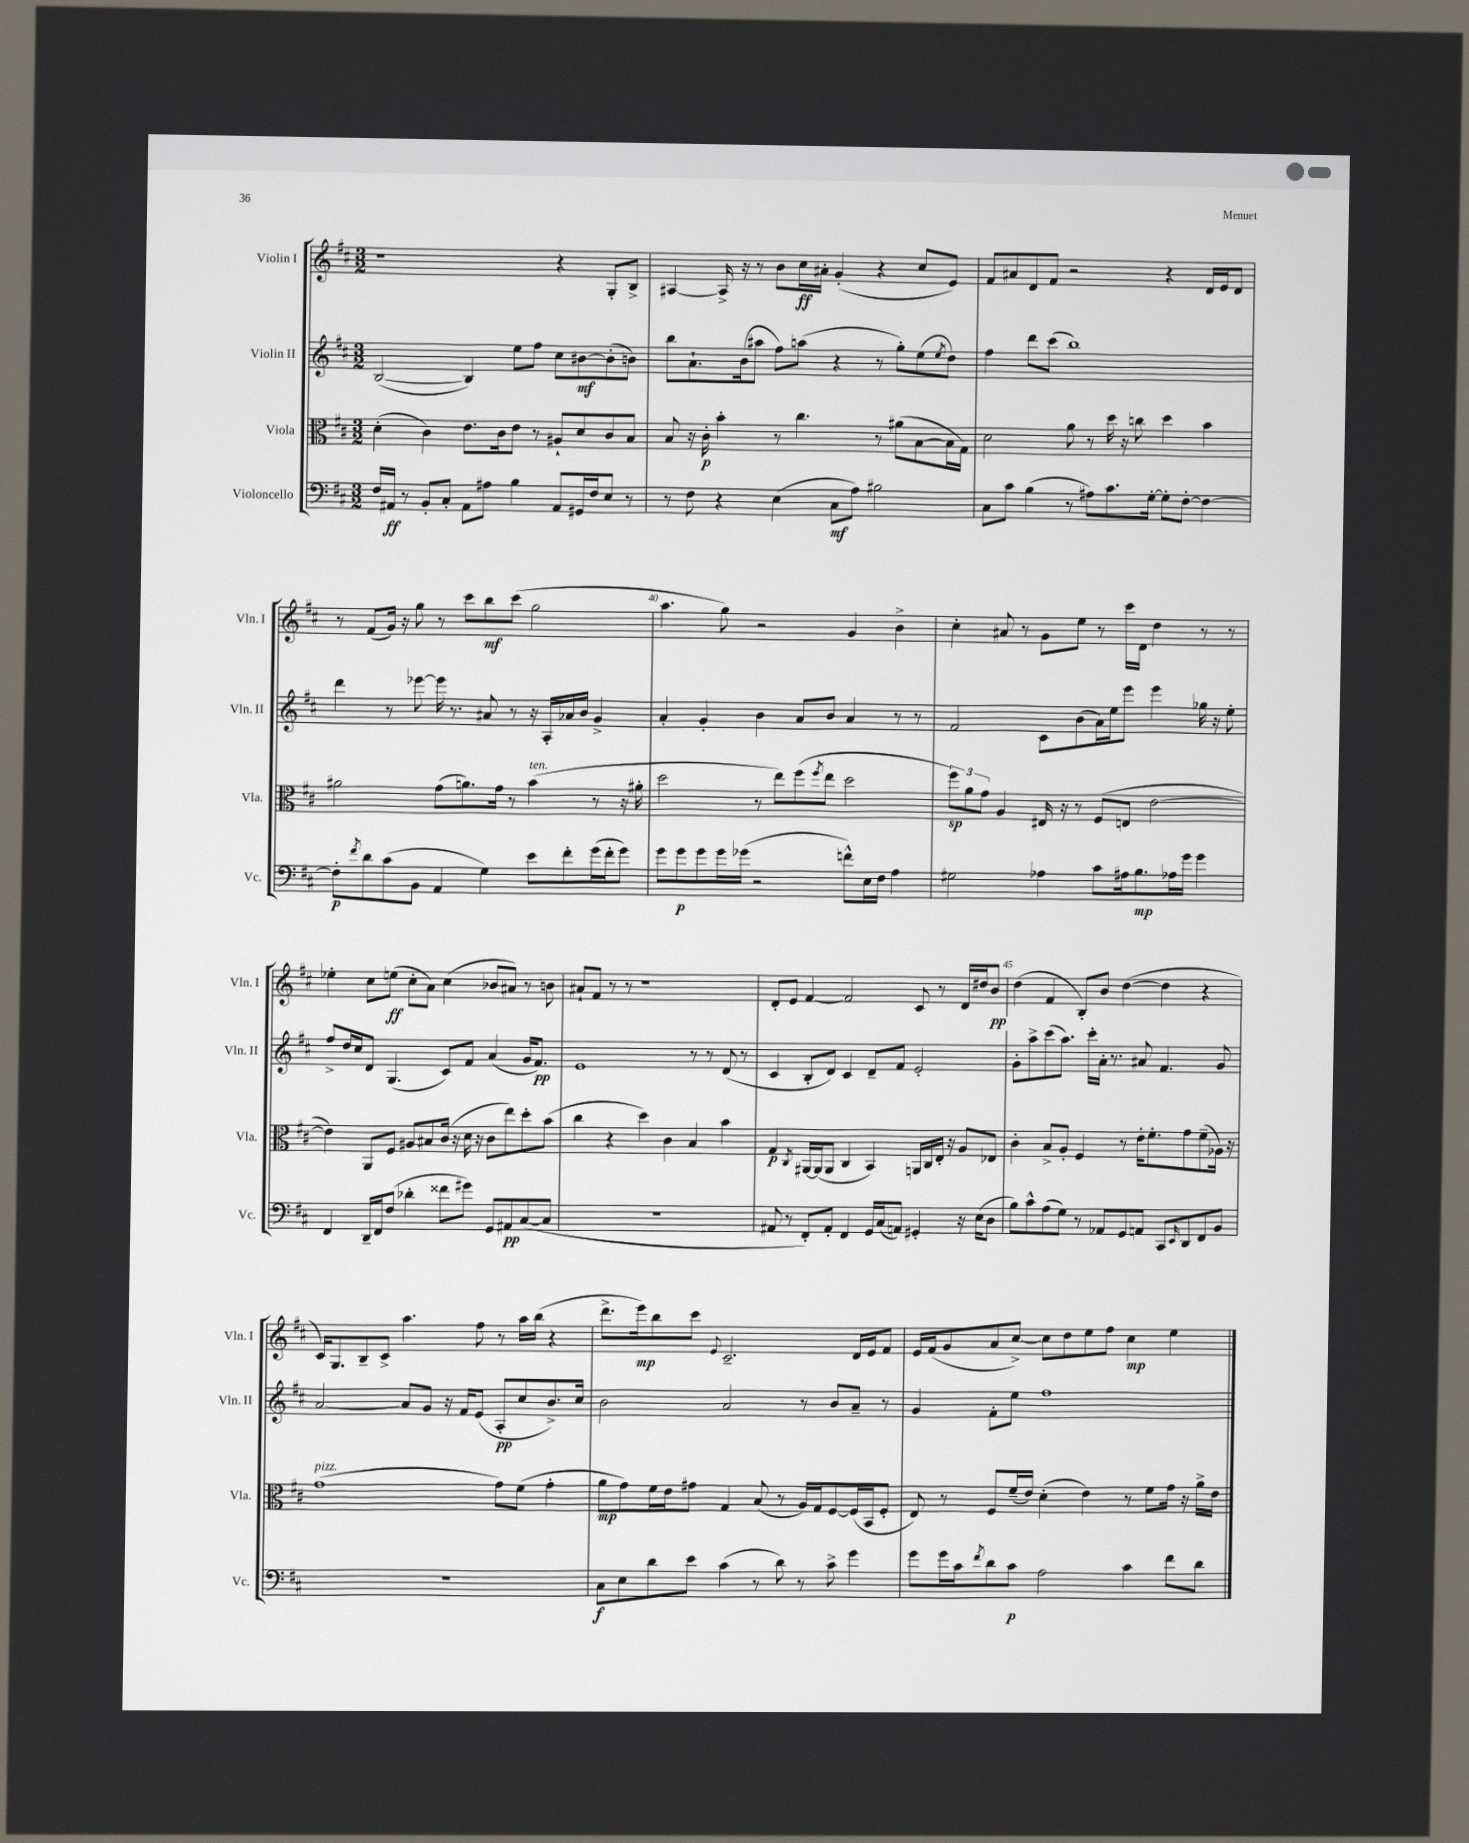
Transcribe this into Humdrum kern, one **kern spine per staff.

**kern	**kern	**kern	**kern
*staff4	*staff3	*staff2	*staff1
*clefF4	*clefC3	*clefG2	*clefG2
*k[f#c#]	*k[f#c#]	*k[f#c#]	*k[f#c#]
*M3/2	*M3/2	*M3/2	*M3/2
16F#	(4d'	([2B	1r
16AA#	.	.	.
8r	.	.	.
8BB'	4c#)	.	.
8C#'	.	.	.
8AA#	8.e	4B])	.
8A#	.	.	.
.	16c#	.	.
4B	8e	8ee	.
.	8r	8ff#	.
8AA#	8A#`	8cc#	4r
16GG#	8d	[8b#	.
16F#	.	.	.
8E	8c#	(8b#']	8G'
8r	8B	8b)	8B^
=	=	=	=
8r	8B	8bb	[4A#
8F#	16r	8.a`	.
.	16c#'	.	.
4r	4b'	.	16A#^]
.	.	(16b	16r
.	.	8aa#	8r
(4E	8r	8ff#)	8b
.	4.cc#	(8aa	16cc#
.	.	.	16a#'
8C#	.	4r	(4g'
8A)	.	.	.
2B#	8r	8r	4r
.	(8a#	8gg')	.
.	[8B	(8ee	8cc#
.	.	8qee	.
.	16B]	8dd)	8e)
.	16G)	.	.
=	=	=	=
8C#	2d	4ff#	8f#
8c#	.	.	8a#
(4B	.	8ddd	8d
.	.	(8ccc#	8f#
8r	8a	1bb)	2r
8A#)	8r	.	.
8.c#	16dd	.	.
.	16r	.	.
.	8cc	.	.
[16G'	.	.	.
8G']	4dd	.	4r
[8F#'	.	.	.
4F#_	4b	.	16d
.	.	.	16e
.	.	.	8d
=	=	=	=
8F#']	2a#	4ddd	8r
8qf#	.	.	.
8d	.	.	(8f#
(8c#	.	8r	16g)
.	.	.	16r
8BB	.	[8eee-	8gg
4AA	(8g	16eee-]	8r
.	.	8.r	.
.	8.a)	.	8ccc#
4G)	.	8a#	8bb
.	16g	.	.
.	8r	8r	(8ccc#
8e	(4b	16r	2gg
.	.	16A'	.
8f#'	.	16a-	.
.	.	16b	.
(16g	8r	4g^	.
16f#'	.	.	.
8g)	16r	.	.
.	16a#'	.	.
=	=	=	=
8g	2dd	4a'	4.aa
8g	.	.	.
8g	.	4g'	.
16g	.	.	8gg)
(16g-	.	.	.
2r	8r	4b	2r
.	8ee)	.	.
.	(8ff#	8a	.
.	8qff#	.	.
.	8ee	8b	.
8f^^)	2dd	4a	4g
16E	.	.	.
16F#	.	.	.
4A	.	8r	4b^
.	.	8r	.
=	=	=	=
2G#	12ff#)	2f#	4cc#'
.	12a	.	.
.	12g	.	.
.	4A	.	8a#
.	.	.	8r
4A-	16E#	8c#	8g
.	16r	.	.
.	8r	(8b	8ee
8c#	(8F#	16a)	8r
.	.	16ee	.
16A#	8E	8eee	16ccc#
8.B	.	.	16d
.	[2e	4eee	4dd
16A-	.	.	.
16g	.	.	.
4g	.	16gg-	8r
.	.	16r	.
.	.	8ee'	8r
=	=	=	=
4FF#	4e])	8ff#^	4ee-'
.	.	16dd	.
.	.	16cc#	.
16DD~	8AA	8d	8cc#
16FF#	.	.	.
(8F#	8F#	(4.G	(8ee
4d-'	8A#	.	8cc#'
.	8B#	.	8a)
8f##	(16c#	8c#)	(4cc#
.	16r	.	.
8g#)	16d	8f#	.
.	16r	.	.
8GG	8c#	(4a	8b-
8AA#	8ee)	.	8a#)
([8C#	8dd'	16g	8r
.	.	8.f#)	.
8C#]	(8b	.	8b
=	=	=	=
1.r	4cc#	1e	8a#`
.	.	.	8f#
.	4r	.	8r
.	.	.	8r
.	4dd)	.	1r
.	4c#	.	.
.	4B	8r	.
.	.	8r	.
.	4b	(8d	.
.	.	8r	.
=	=	=	=
8AA#	4G	4c#	8d'
8r	.	.	8e
.	8qC#	.	.
8FF#')	[16AA#	8B'	[4f#
.	(16AA#]	.	.
8AA#'	8AA#	8d)	.
4FF#	4C#	4c#	2f#]
16GG	4BB)	8d~	.
(16C#	.	.	.
8AA)	.	8f#	.
4GG#'	16AA	2e'	8c#
.	16C#	.	.
.	16E'	.	8r
.	16r	.	.
16r	8A	.	16d
(16E	.	.	16dd#
8D	8E-	.	8b
=	=	=	=
8B)	4c#'	8g'	(4dd
8c#^^	.	8aa^	.
(8A	8B^	(8ccc#	4f#
8G)	8A'	8.aa)	.
8r	4F#	.	8B')
.	.	16ccc#'	.
8AA-	.	16a'	8b
.	.	8.r	.
8GG	8r	.	([4dd
8AA	16e'	8a#	.
.	8.f#'	.	.
8CC#	.	4.f#	4dd]
16qqEE	.	.	.
8DD	8g	.	.
8FF#	(8f#~	.	4r
8BB	16A-)	8g	.
.	16r	.	.
=	=	=	=
1.r	(1g	[2a	16c#)
.	.	.	8.G
.	.	.	8B~
.	.	.	8c#^
.	.	8a]	4.aa
.	.	8g	.
.	.	16r	.
.	.	16f#	.
.	.	(8e	8ff#
.	8g)	8A'	8r
.	(8f#	8cc#	16aa
.	.	.	(16bb
.	4g'	8.b^)	4r
.	.	16cc#	.
=	=	=	=
8C#	8a	2b	8.ddd^
8E	8g)	.	.
.	.	.	16eee)
8d	16f#	.	8bb
.	16e	.	.
8e	8g#	.	8ccc#
.	.	.	8qqe
(4c#	4G	2a	2.c#~
8r	(8B	.	.
8d)	8r	.	.
8r	16A)	8r	.
.	16G	.	.
8c#^	[8F#	8b	.
4g	(16F#]	8a~	16d
.	16BB	.	16e
.	8F#'	8r	8f#
=	=	=	=
8g	8E)	4g	16e
.	.	.	(16f#
16g	8r	.	8g
16c#	.	.	.
8qf#	.	.	.
8d	8F#	8f#'	8a
8c#	(16f#~	8ee	[8cc#^)
.	16e)	.	.
2A	(4d'	1ff#	8cc#]
.	.	.	8dd
.	4e)	.	8ee
.	.	.	8ff#
4c#	8r	.	4cc#
.	8f#	.	.
8f#	16g	.	4ee
.	16r	.	.
8d	16a^	.	.
.	16e	.	.
==	==	==	==
*-	*-	*-	*-
